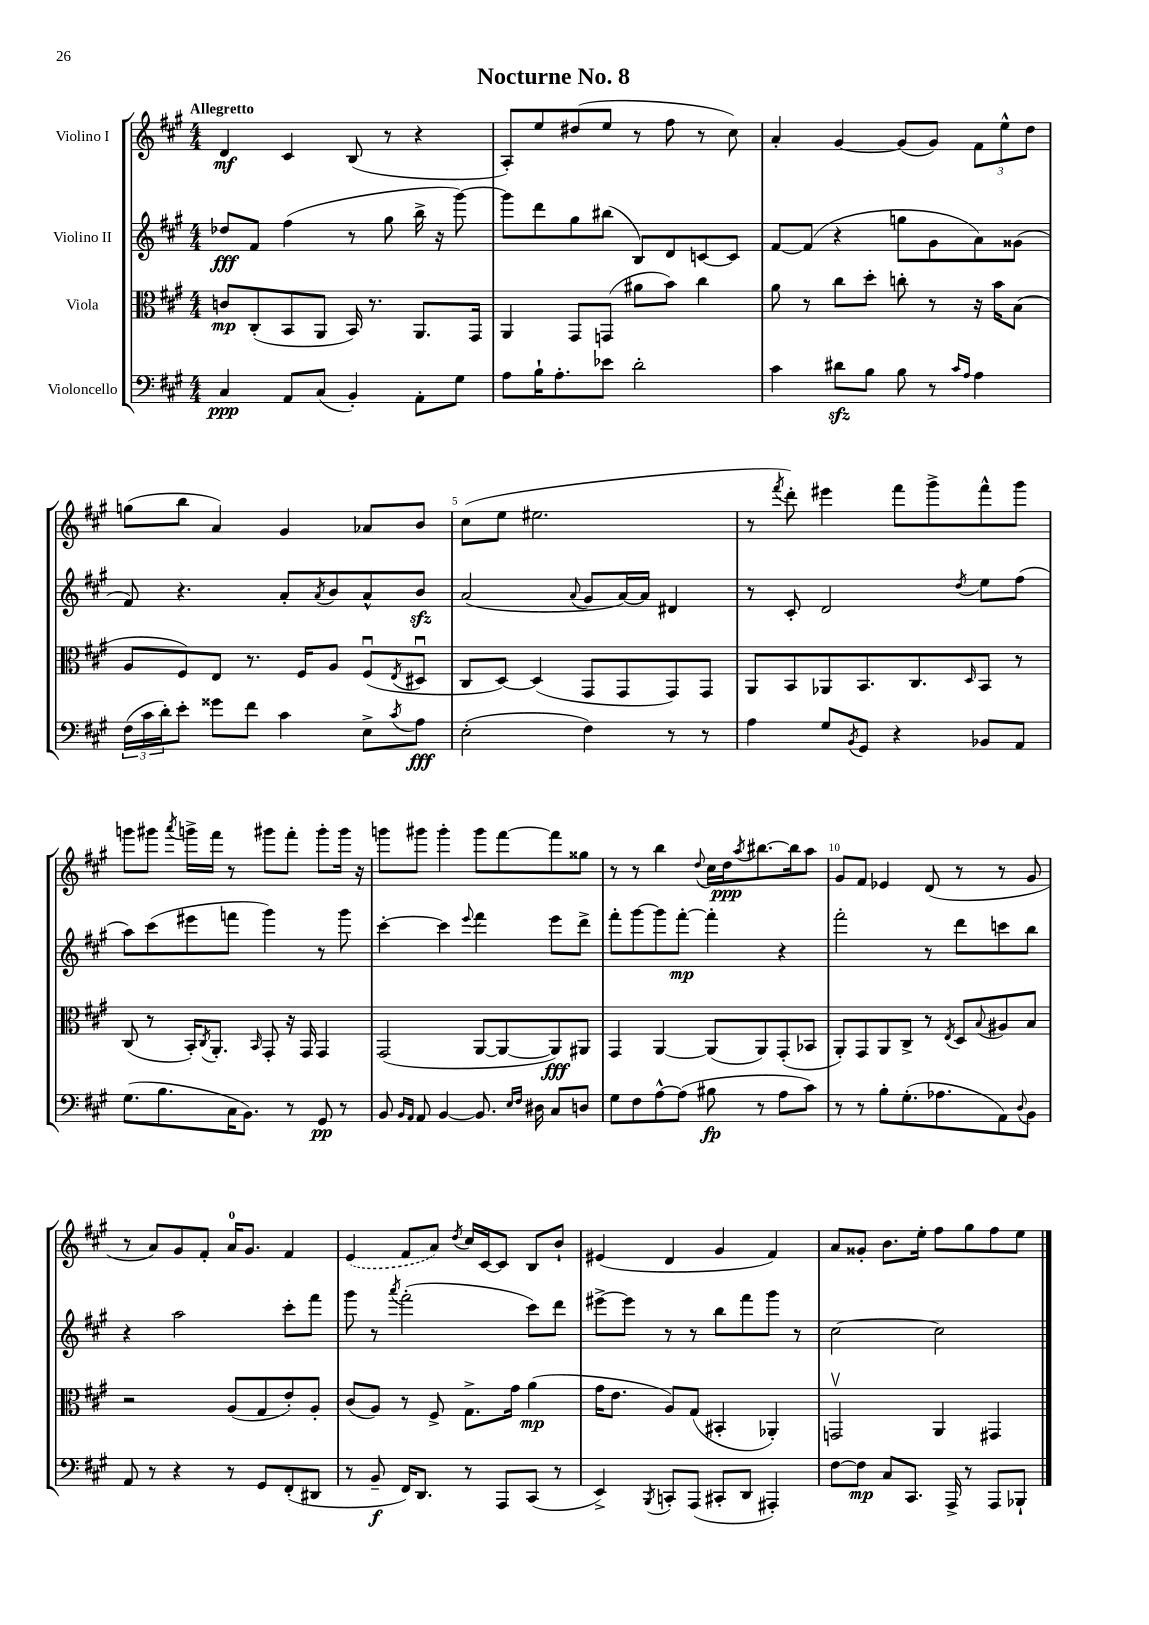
\header { title = "Nocturne No. 8" }
<<
\new StaffGroup <<
\new Staff = "s0" \with { instrumentName = "Violino I" } {
    \clef treble \key a \major \numericTimeSignature \time 4/4 \tempo "Allegretto"
    d'4\mf cis'4 b8( r8 r4 |
    a8-.) e''8 dis''8( e''8 r8 fis''8 r8 cis''8) |
    a'4-. gis'4~ gis'8( gis'8) \tuplet 3/2 { fis'8 e''8-^ d''8 } |
    g''8( b''8 a'4) gis'4 aes'8 b'8 |
    cis''8( e''8 eis''2. |
    r8 \acciaccatura { fis'''8 } d'''8-.) eis'''4 fis'''8 gis'''8-> fis'''8-^ gis'''8 |
    g'''8 gis'''8 \acciaccatura { a'''8 } g'''16-> fis'''16 r8 gis'''8 fis'''8-. gis'''8-. gis'''16 r16 |
    g'''8 gis'''8 gis'''4-. gis'''8 fis'''8~ fis'''8 gisis''8 |
    r8 r8 b''4 \appoggiatura { d''8 } cis''16 d''16\ppp \acciaccatura { a''8 } bis''8.~ bis''16 a''8 |
    gis'8 fis'8 ees'4 d'8( r8 r8 gis'8 |
    r8 a'8) gis'8 fis'8-. a'16-0 gis'8. fis'4 |
    \once \slurDashed e'4( fis'8 a'8) \acciaccatura { d''8 } cis''16 cis'16~ cis'8 b8 b'8-! |
    eis'4( d'4 gis'4 fis'4) |
    a'8 gisis'8-. b'8. e''16-. fis''8 gis''8 fis''8 e''8 \bar "|." |
}
\new Staff = "s1" \with { instrumentName = "Violino II" } {
    \clef treble \key a \major \numericTimeSignature \time 4/4
    des''8\fff fis'8 fis''4( r8 gis''8 b''16-> r16 gis'''8~) |
    gis'''8 d'''8 gis''8 bis''8( b8) d'8 c'8~ c'8 |
    fis'8~ fis'8( r4 g''8 gis'8 a'8) gisis'8( |
    fis'8) r4. a'8-. \acciaccatura { a'8 } b'8 a'8-^ b'8\sfz |
    a'2( \appoggiatura { a'8 } gis'8 a'16~) a'16 dis'4 |
    r8 cis'8-. d'2 \acciaccatura { d''8 } e''8 fis''8( |
    a''8) cis'''8( eis'''8 f'''8 gis'''4) r8 gis'''8 |
    cis'''4~-. cis'''4 \appoggiatura { e'''8 } fis'''4 e'''8 d'''8-> |
    fis'''8-. gis'''8~ gis'''8 fis'''8~-.\mp fis'''4-. r4 |
    fis'''2-. r8 d'''8 c'''8 b''8 |
    r4 a''2 cis'''8-. fis'''8 |
    gis'''8 r8 \acciaccatura { a'''8 } fis'''2-.( cis'''8) d'''8 |
    eis'''8~-> eis'''8 r8 r8 b''8 fis'''8 gis'''8 r8 |
    cis''2~ cis''2 \bar "|." |
}
\new Staff = "s2" \with { instrumentName = "Viola" } {
    \clef alto \key a \major \numericTimeSignature \time 4/4
    c'8\mp cis8-.( b,8 a,8 b,16) r8. a,8. gis,16 |
    a,4 gis,8 g,8( ais'8 b'8) cis''4 |
    a'8 r8 cis''8 d''8-. c''8-. r8 r16 b'16 b8( |
    a8 fis8) e8 r8. fis16 a8 fis8\downbow( \acciaccatura { e8 } dis8\downbow |
    cis8 d8~) d4( gis,8 gis,8 gis,8) gis,8 |
    a,8 b,8 aes,8 b,8. cis8. \grace { d16 } b,8 r8 |
    cis8( r8 b,16-.) \acciaccatura { cis8 } a,8.-. \grace { b,16 } gis,8-. r16 gis,16 gis,4 |
    gis,2( a,8~ a,8~ a,8\fff) ais,8 |
    gis,4 a,4~ a,8( a,8) gis,8-.( bes,8 |
    a,8-.) gis,8 a,8 cis8-> r8 \acciaccatura { e8 } d8 \appoggiatura { b8 } ais8 b8 |
    r2 a8( gis8 e'8-.) a8-. |
    cis'8( a8) r8 fis8-> gis8.-> gis'16 a'4\mp( |
    gis'16 e'8. a8) gis8( bis,4-. aes,4-.) |
    g,2\upbow a,4 gis,4 \bar "|." |
}
\new Staff = "s3" \with { instrumentName = "Violoncello" } {
    \clef bass \key a \major \numericTimeSignature \time 4/4
    cis4\ppp a,8 cis8( b,4-.) a,8-. gis8 |
    a8 b16-! a8.-. ees'8 d'2-. |
    cis'4 dis'8\sfz b8 b8 r8 \grace { cis'16 a16 } a4 |
    \tuplet 3/2 { fis16( cis'16 d'16-.) } e'8-. gisis'8 fis'8 cis'4 e8-> \acciaccatura { cis'8 } a8\fff |
    e2-.( fis4) r8 r8 |
    a4 gis8 \acciaccatura { b,8 } gis,8 r4 bes,8 a,8 |
    gis8.( b8. cis16 b,8.) r8 gis,8\pp r8 |
    b,8 \grace { b,16 a,16 } a,8 b,4~ b,8. \grace { e16 fis16 } dis16 cis8 d8 |
    gis8 fis8 a8~-^ a8( bis8\fp r8 a8 cis'8) |
    r8 r8 b8-. gis8.-.( aes8. a,8) \appoggiatura { d8 } b,8 |
    a,8 r8 r4 r8 gis,8 fis,8-.( dis,8 |
    r8 b,8--\f fis,16) d,8. r8 a,,8 cis,8( r8 |
    e,4->) \acciaccatura { b,,8 } c,8-. a,,8( cis,8-. d,8 ais,,4-.) |
    fis8~ fis8\mp cis8 cis,8. a,,16-> r8 a,,8 bes,,8-! \bar "|." |
}
>>
>>
\layout { \context { \Score \override BarNumber.break-visibility = ##(#f #t #t) barNumberVisibility = #(every-nth-bar-number-visible 5) } }
